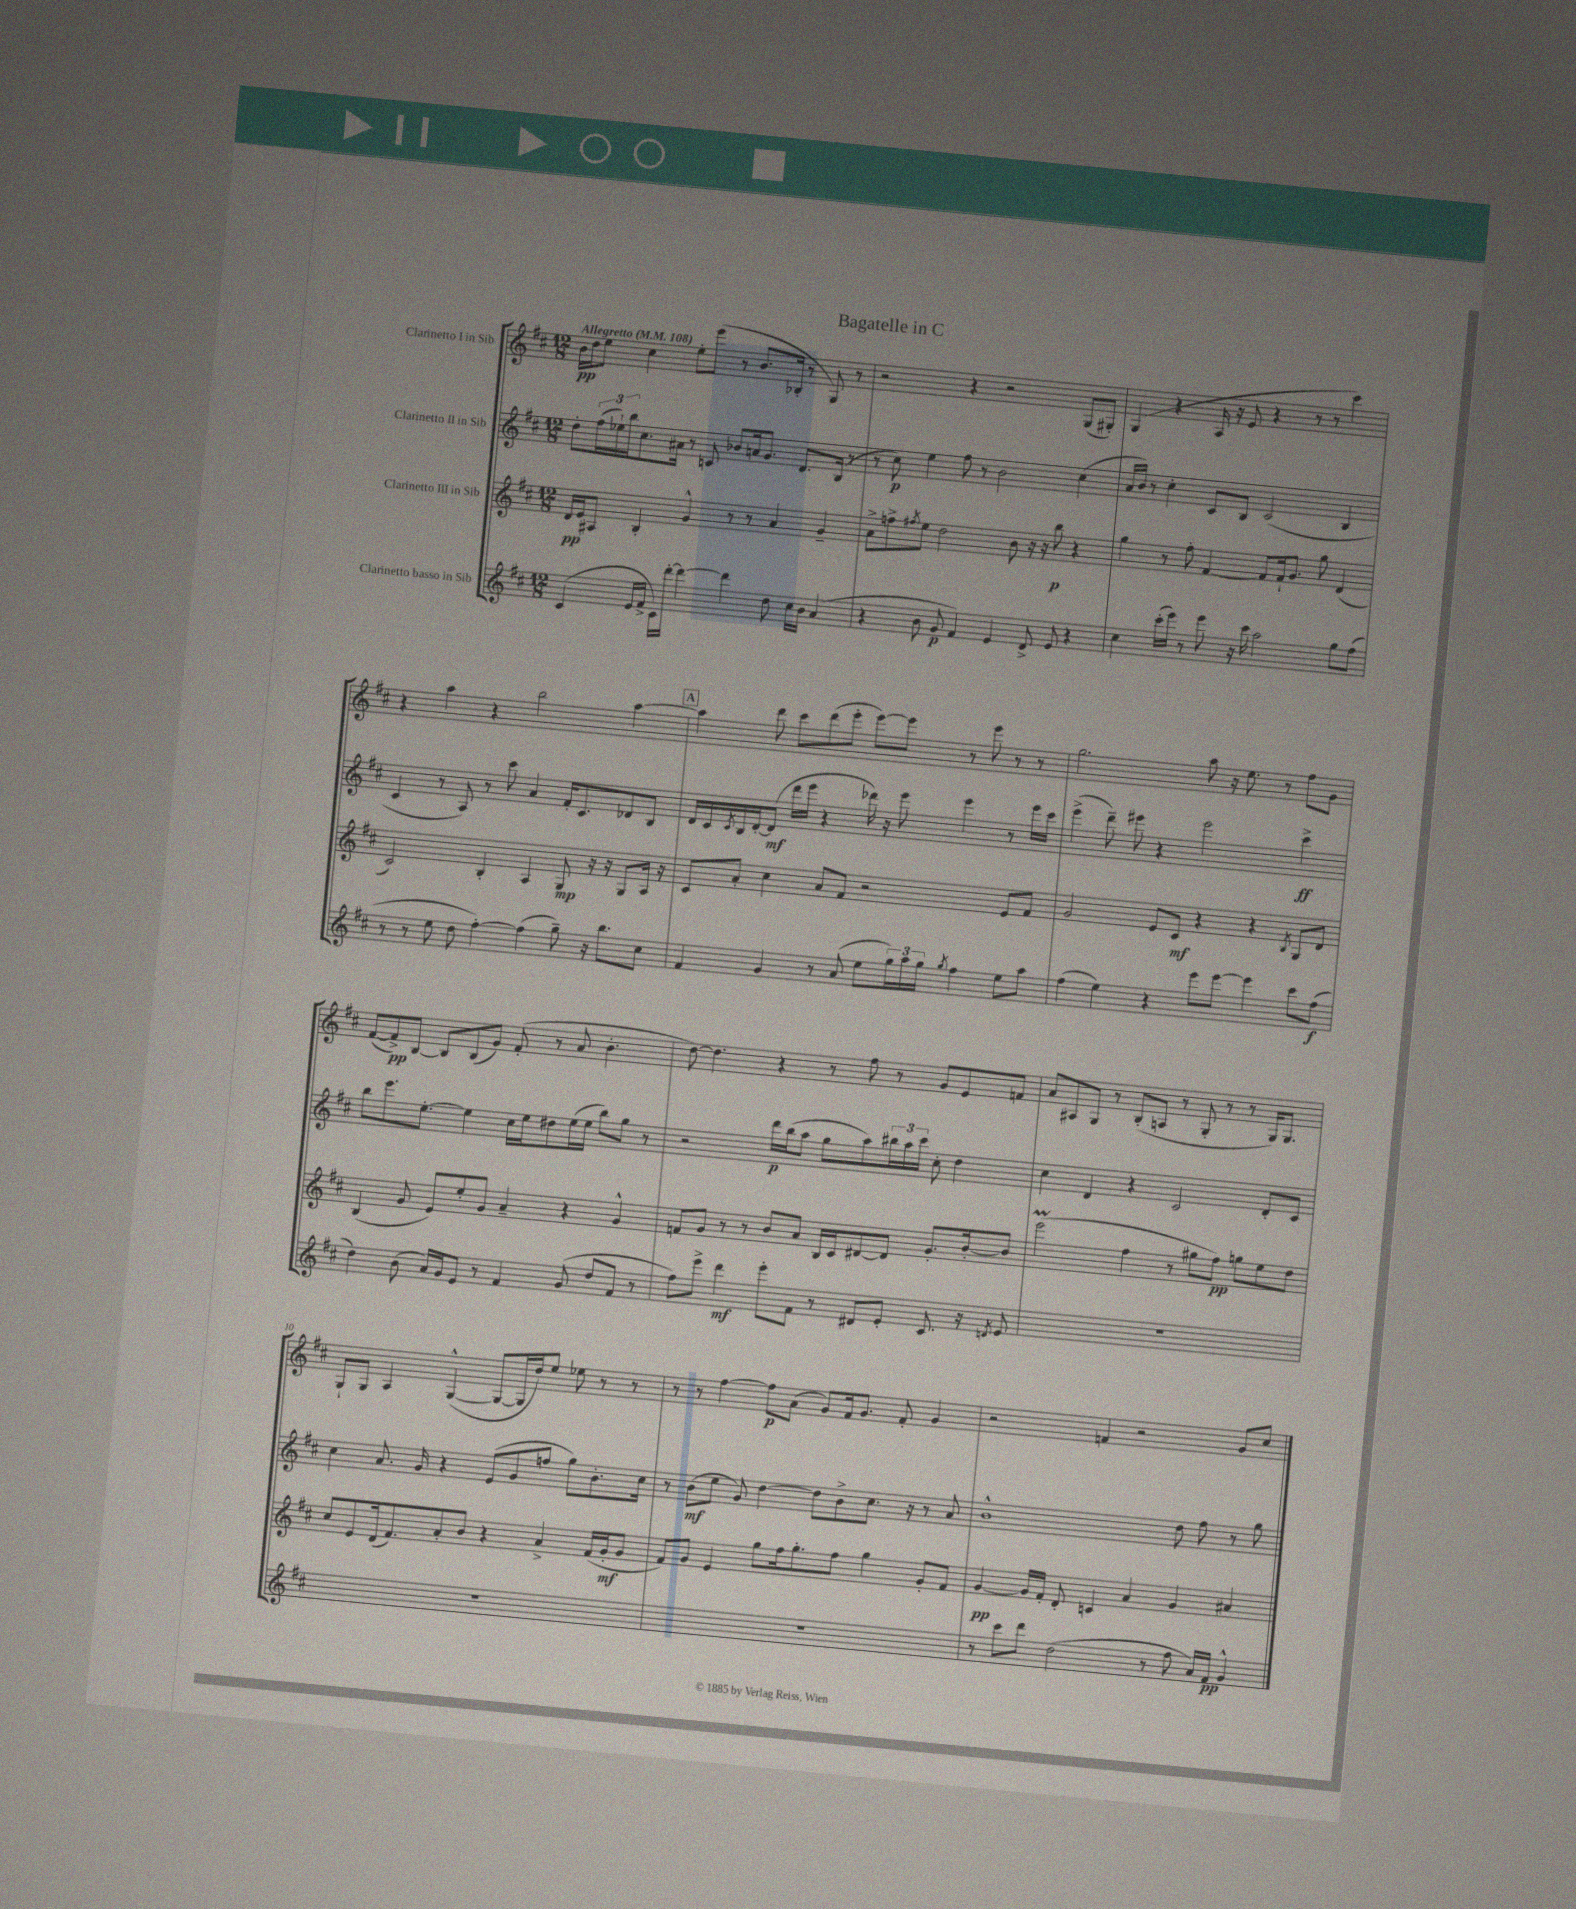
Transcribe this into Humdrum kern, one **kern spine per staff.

**kern	**kern	**kern	**kern
*staff4	*staff3	*staff2	*staff1
*clefG2	*clefG2	*clefG2	*clefG2
*k[f#c#]	*k[f#c#]	*k[f#c#]	*k[f#c#]
*M12/8	*M12/8	*M12/8	*M12/8
*MM108	*MM108	*MM108	*MM108
(4c#	16d	8dd'	16b
.	16e	.	16dd
.	8A#	(24ff#	8ee
.	.	24ee-`)	.
.	.	24bb	.
16e	4B'	8.cc#	4cc#
16f#^	.	.	.
16c#)	.	.	.
[16ddd'	.	16a#	.
4ddd_	4g^^	8r	8ee'
.	.	8c	(8eee
4ddd]	8r	8b-	8r
.	8r	16a	8.b
.	.	8.g	.
8dd	4a	.	.
.	.	.	16B-'
16cc#	.	8.d	8r
16b	.	.	.
(4a	4g~	.	8G)
.	.	(16B	.
.	.	8r	8r
=	=	=	=
4r	8a^	8r	2r
.	8ff^	8cc#)	.
.	8qff#	.	.
8b	8ee	4ee	.
8g	2dd	.	.
4f#)	.	8ff#	4r
.	.	8r	.
4e	.	2b	2r
.	8b	.	.
8d^	16r	.	.
.	16r	.	.
8e	8bb	.	.
4r	4r	(4cc#	(8G
.	.	.	8G#')
=	=	=	=
4cc#	4gg	16a	(4G
.	.	16b)	.
.	.	8r	.
(16ccc#'	8r	4cc#'	4r
16eee)	.	.	.
8r	8ff#'	.	.
8eee	[4f#	8c#	16A
.	.	.	16r
16r	.	8B	8e
16ccc#	.	.	.
2aa	8f#]	(2c#	4r
.	16f#`	.	.
.	8.g	.	.
.	.	.	8r
.	8gg	.	8r
8gg	(4d	4B	4ccc#)
(8ff#	.	.	.
=	=	=	=
8r	2c#)	4c#	4r
8r	.	.	.
8ee	.	8r	4aa
8dd	.	8A)	.
[4ff#')	4B'	8r	4r
.	.	8ccc#	.
(4ff#]	4A	4a	2bb
8gg~)	8G	16f#'	.
.	.	8.c#	.
16r	16r	.	.
8.bb	16r	.	.
.	8G	8d-	[4aa
8cc#	16A	8B	.
.	16r	.	.
=	=	=	=
4f#	8c#	16d	4aa]
.	.	16c#	.
.	.	8qc#	.
.	8a'	16B	.
.	.	[16d'	.
4g	4cc#	(8d]	8ddd
.	.	16ddd	8ccc#
.	.	16eee	.
8r	8a	4r	(8ddd
(8a	8f#	.	8eee'
8ee	2r	16ddd-)	[8eee)
.	.	16r	.
24gg)	.	8eee	8eee]
24aa	.	.	.
24gg	.	.	.
8qgg	.	.	.
4ff#	.	4eee	8r
.	.	.	8eee
8ee	8e	8r	8r
8aa	8f#	16eee	8r
.	.	16ccc#	.
=	=	=	=
(4ff#	2g	(4eee^	2.gg
4ee)	.	8ddd~)	.
.	.	8eee#	.
4r	8e	4r	.
.	8c#	.	.
8eee	4r	2eee#	8aa
[8eee	.	.	16r
.	.	.	8.ee
4eee]	4r	.	.
.	.	.	8r
.	8qB	.	.
8ccc#	8G	4ccc#^	8ff#
(8ff#	8d	.	8g
=	=	=	=
4dd)	(4B	8bb	([8f#
.	.	8.eee	8f#^])
(8b	8g	.	[8B
.	.	[8.ee'	.
16a)	8e)	.	8B]
16g	.	.	.
8e	8ee'	4ee]	(8B
8r	8g	.	8g)
4f#	4a~	16cc#	(8f#'
.	.	16ee	.
.	.	8dd#	8r
(8g	4r	(16ee	8a
.	.	16ee	.
8dd	.	8bb)	4.b'
8f#	4g^^	8gg	.
8r	.	8r	.
=	=	=	=
8ff#)	8f	2r	[8dd)
8eee^	8g	.	4.dd]
4ddd	8r	.	.
.	8r	.	.
8eee'	8b	16ddd	4r
.	.	(16bb	.
8f#	8a	8aa	.
8r	16B	8gg	8r
.	16c#	.	.
8d#	[8d#	8aa)	8ff#
8e'	8d#]	24bb#	8r
.	.	24aa	.
.	.	24ccc#	.
8.c#	8.g'	8cc#'	8g
.	.	4dd	8e
16r	[16b'	.	.
8qd	.	.	.
8e	8b]	.	8f
=	=	=	=
1.r	(2eee	4cc#	8a
.	.	.	8A#
.	.	4d	8G
.	.	.	8r
.	4ff#	4r	(8B'
.	.	.	8A
.	8r	2c#	8r
.	8gg#	.	8G'
.	8ff#)	.	8r
.	8gg	.	8r
.	8ee	8d'	16G)
.	.	.	8.G
.	8dd	8c#	.
=	=	=	=
1.r	8cc#	4cc#	8G`
.	8e	.	8G
.	(16d	8.a	4A
.	8.f#)	.	.
.	.	16g	.
.	8a'	4r	([4G^^
.	8b	.	.
.	4r	(8e	8G_
.	.	8g	16G]
.	.	.	16dd)
.	4a^	8ff	8ee
.	.	8gg)	8ee-
.	(16f#	8.b'	8r
.	16g'	.	.
.	8g	.	8r
.	.	16cc#	.
=	=	=	=
1.r	8f#)	8r	8r
.	8g	(8b	8r
.	4e	8ee	[4ff#
.	.	8g)	.
.	8gg	[4dd	8ff#]
.	16ff#	.	(8a
.	8.gg'	.	.
.	.	8dd]	8g)
.	8ff#	8b^	16f#
.	.	.	8.g
.	4gg	8.cc#	.
.	.	.	8f#'
.	.	16r	.
.	8g'	8r	4g
.	8f#	8a	.
=	=	=	=
8r	[4g	1b^^	2r
8ccc#	.	.	.
8ddd	16g]	.	.
.	16f#'	.	.
(2dd	8d'	.	.
.	4c	.	4f
.	4a	.	2r
8r	.	.	.
8ff#	4g	8dd	.
16a)	.	8ff#	.
16f#	.	.	.
4g^^	4a#	8r	8g
.	.	8gg	8cc#
==	==	==	==
*-	*-	*-	*-
